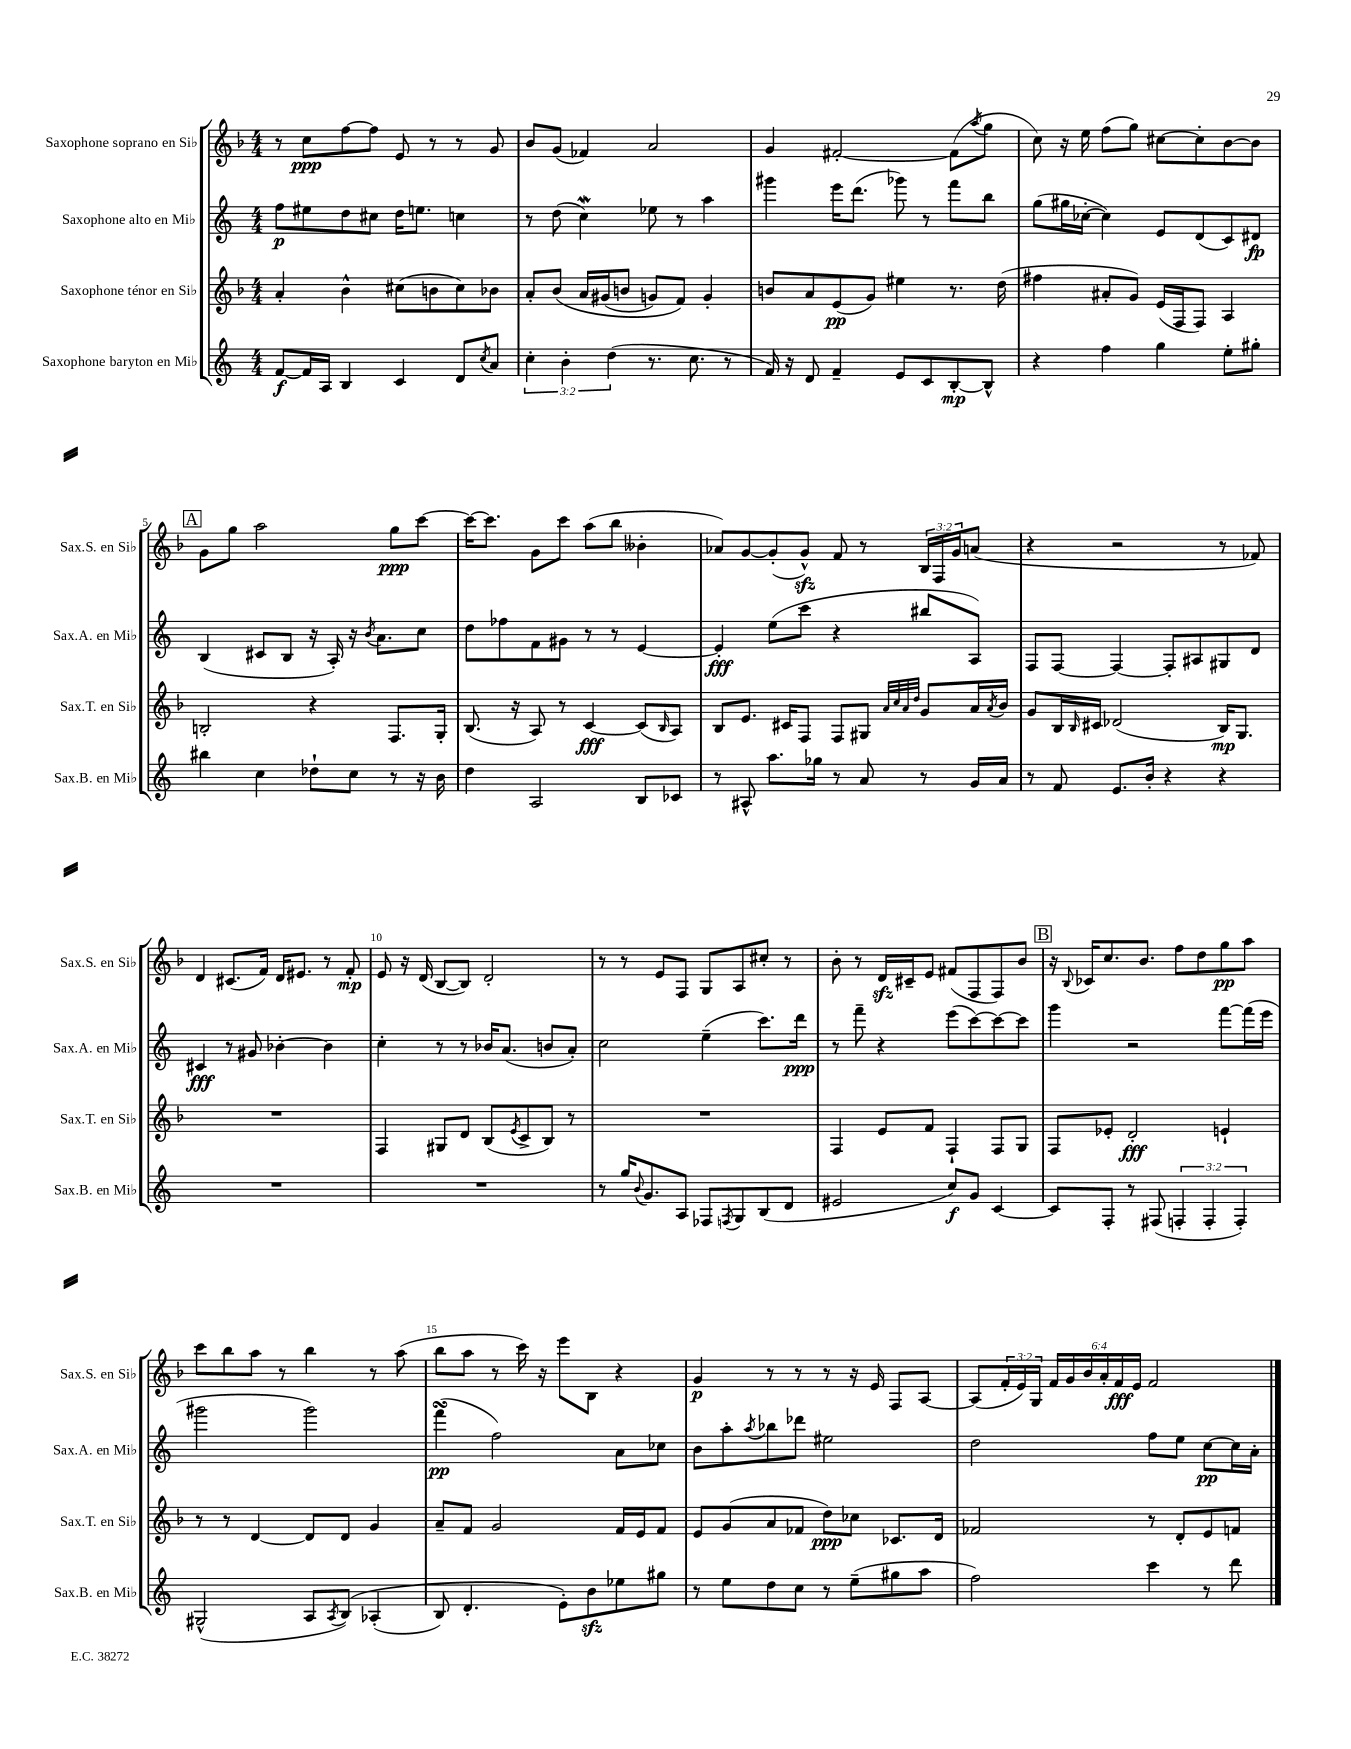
<<
\new StaffGroup <<
\new Staff = "s0" \with { instrumentName = "Saxophone soprano en Sib" shortInstrumentName = "Sax.S. en Sib" } {
    \clef treble \key f \major \numericTimeSignature \time 4/4 \override Staff.TupletNumber.text = #tuplet-number::calc-fraction-text
    r8 c''8\ppp f''8~ f''8 e'8 r8 r8 g'8 |
    bes'8 g'8( fes'4) a'2 |
    g'4 fis'2~-. fis'8( \acciaccatura { a''8 } g''8 |
    c''8) r16 e''16 f''8( g''8) cis''8~ cis''8-. bes'8~ bes'8 |
    \mark \markup { \box "A" } g'8 g''8 a''2 g''8\ppp c'''8~ |
    c'''16~ c'''8. g'8 c'''8 a''8( bes''8 beses'4-. |
    aes'8) g'8~ g'8-.( g'8-^\sfz) f'8 r8 \tuplet 3/2 { bes16 f16 g'16 } a'8( |
    r4 r2 r8 fes'8) |
    d'4 cis'8.( f'16) d'16 eis'8. r8 f'8-.\mp |
    e'8 r16 d'16( bes8~ bes8) d'2-. |
    r8 r8 e'8 f8 g8 a8 cis''8-. r8 |
    bes'8-. r8 d'16\sfz cis'16-- e'8 fis'8( f8 f8) bes'8 |
    \mark \markup { \box "B" } r16 \appoggiatura { bes8 } ces'16 c''8. bes'8. f''8 d''8 g''8\pp a''8 |
    c'''8 bes''8 a''8 r8 bes''4 r8 a''8( |
    bes''8 a''8 r8 c'''16) r16 e'''8 bes8 r4 |
    g'4\p r8 r8 r8 r16 e'16 f8 a8~ |
    a8( \tuplet 3/2 { f'16-. e'16) g16 } \tuplet 6/4 { f'16 g'16 bes'16 a'16-. f'16\fff e'16 } f'2 \bar "|." |
}
\new Staff = "s1" \with { instrumentName = "Saxophone alto en Mib" shortInstrumentName = "Sax.A. en Mib" } {
    \clef treble \key c \major \numericTimeSignature \time 4/4
    f''8\p eis''8 d''8 cis''8 d''16 e''8. c''4 |
    r8 d''8( c''4\mordent) ees''8 r8 a''4 |
    gis'''4 e'''16 d'''8.( ges'''8) r8 f'''8 b''8 |
    g''8( gis''16 ces''16~-. ces''4) e'8 d'8( c'8) dis'8\fp |
    \mark \markup { \box "A" } b4( cis'8 b8 r16 a16-.) r16 \acciaccatura { b'8 } a'8. c''8 |
    d''8 fes''8 f'8 gis'8 r8 r8 e'4~ |
    e'4-.\fff e''8( c'''8 r4 bis''8 a8) |
    f8 f8~ f4~ f8-. ais8 gis8 d'8 |
    cis'4\fff r8 gis'8 bes'4~-. bes'4 |
    c''4-. r8 r8 bes'16 a'8.( b'8 a'8-.) |
    c''2 e''4--( c'''8.) d'''16\ppp |
    r8 f'''8-- r4 e'''8( c'''8~) c'''8~ c'''8 |
    \mark \markup { \box "B" } g'''4 r2 f'''8~ f'''16( e'''16 |
    gis'''2 gis'''2) |
    f'''4\turn\pp( f''2) a'8 ces''8 |
    b'8 a''8-. \acciaccatura { a''8 } bes''8 des'''8 eis''2 |
    d''2 f''8 e''8 c''8~\pp c''16 a'16-. \bar "|." |
}
\new Staff = "s2" \with { instrumentName = "Saxophone ténor en Sib" shortInstrumentName = "Sax.T. en Sib" } {
    \clef treble \key f \major \numericTimeSignature \time 4/4
    a'4-. bes'4-^ cis''8( b'8 cis''8) bes'8 |
    a'8-. bes'8\( a'16 gis'16( b'8 g'8) f'8\) g'4-. |
    b'8 a'8 e'8\pp( g'8) eis''4 r8. d''16( |
    fis''4 ais'8-. g'8) e'16( f16 f8) a4 |
    \mark \markup { \box "A" } b2-. r4 f8. g16-. |
    bes8.( r16 a8) r8 c'4~\fff c'8( \grace { bes16 } a8) |
    bes8 e'8. cis'16 f8 f8 gis8 \grace { a'32 c''32 a'32 d''32 } g'8 a'16 \acciaccatura { a'8 } bes'16 |
    g'8 bes16 \grace { bes16 } cis'16 des'2( bes16\mp) g8. |
    R1 |
    f4 gis8 d'8 bes8( \acciaccatura { e'8 } c'8-> bes8) r8 |
    R1 |
    f4 e'8 f'8 f4-! f8 g8 |
    \mark \markup { \box "B" } f8 ees'8-. d'2-.\fff e'4-! |
    r8 r8 d'4~ d'8 d'8 g'4 |
    a'8-- f'8 g'2 f'16 e'16 f'8 |
    e'8 g'8( a'8 fes'8 d''8\ppp) ces''8 ces'8. d'16 |
    fes'2 r8 d'8-. e'8 f'8 \bar "|." |
}
\new Staff = "s3" \with { instrumentName = "Saxophone baryton en Mib" shortInstrumentName = "Sax.B. en Mib" } {
    \clef treble \key c \major \numericTimeSignature \time 4/4 \override Staff.TupletNumber.text = #tuplet-number::calc-fraction-text
    f'8~\f f'16 a16 b4 c'4 d'8 \acciaccatura { c''8 } a'8 |
    \tuplet 3/2 { c''4-. b'4-. d''4( } r8. c''8. r8 |
    f'16) r16 d'8 f'4-- e'8 c'8 b8~-.\mp b8-^ |
    r4 f''4 g''4 e''8-. gis''8-. |
    \mark \markup { \box "A" } bis''4 c''4 des''8-! c''8 r8 r16 b'16 |
    d''4 a2 b8 ces'8 |
    r8 ais8-^ a''8. ges''16 r8 a'8 r8 g'16 a'16 |
    r8 f'8 e'8. b'16-. r4 r4 |
    R1 |
    R1 |
    r8 g''16 \appoggiatura { b'8 } g'8. a8 fes8 \acciaccatura { f8 } g8 b8( d'8 |
    eis'2 c''8\f) g'8 c'4~ |
    \mark \markup { \box "B" } c'8 f8-. r8 fis8( \tuplet 3/2 { f4-. f4-. f4-.) } |
    gis2-^( a8 \acciaccatura { a8 } b8)\( aes4-.( |
    b8) d'4.-. e'8-.\) b'8\sfz ees''8 gis''8 |
    r8 e''8 d''8 c''8 r8 e''8--( gis''8 a''8 |
    f''2) c'''4 r8 d'''8 \bar "|." |
}
>>
>>
\layout { \context { \Score \override BarNumber.break-visibility = ##(#f #t #t) barNumberVisibility = #(every-nth-bar-number-visible 5) } }
